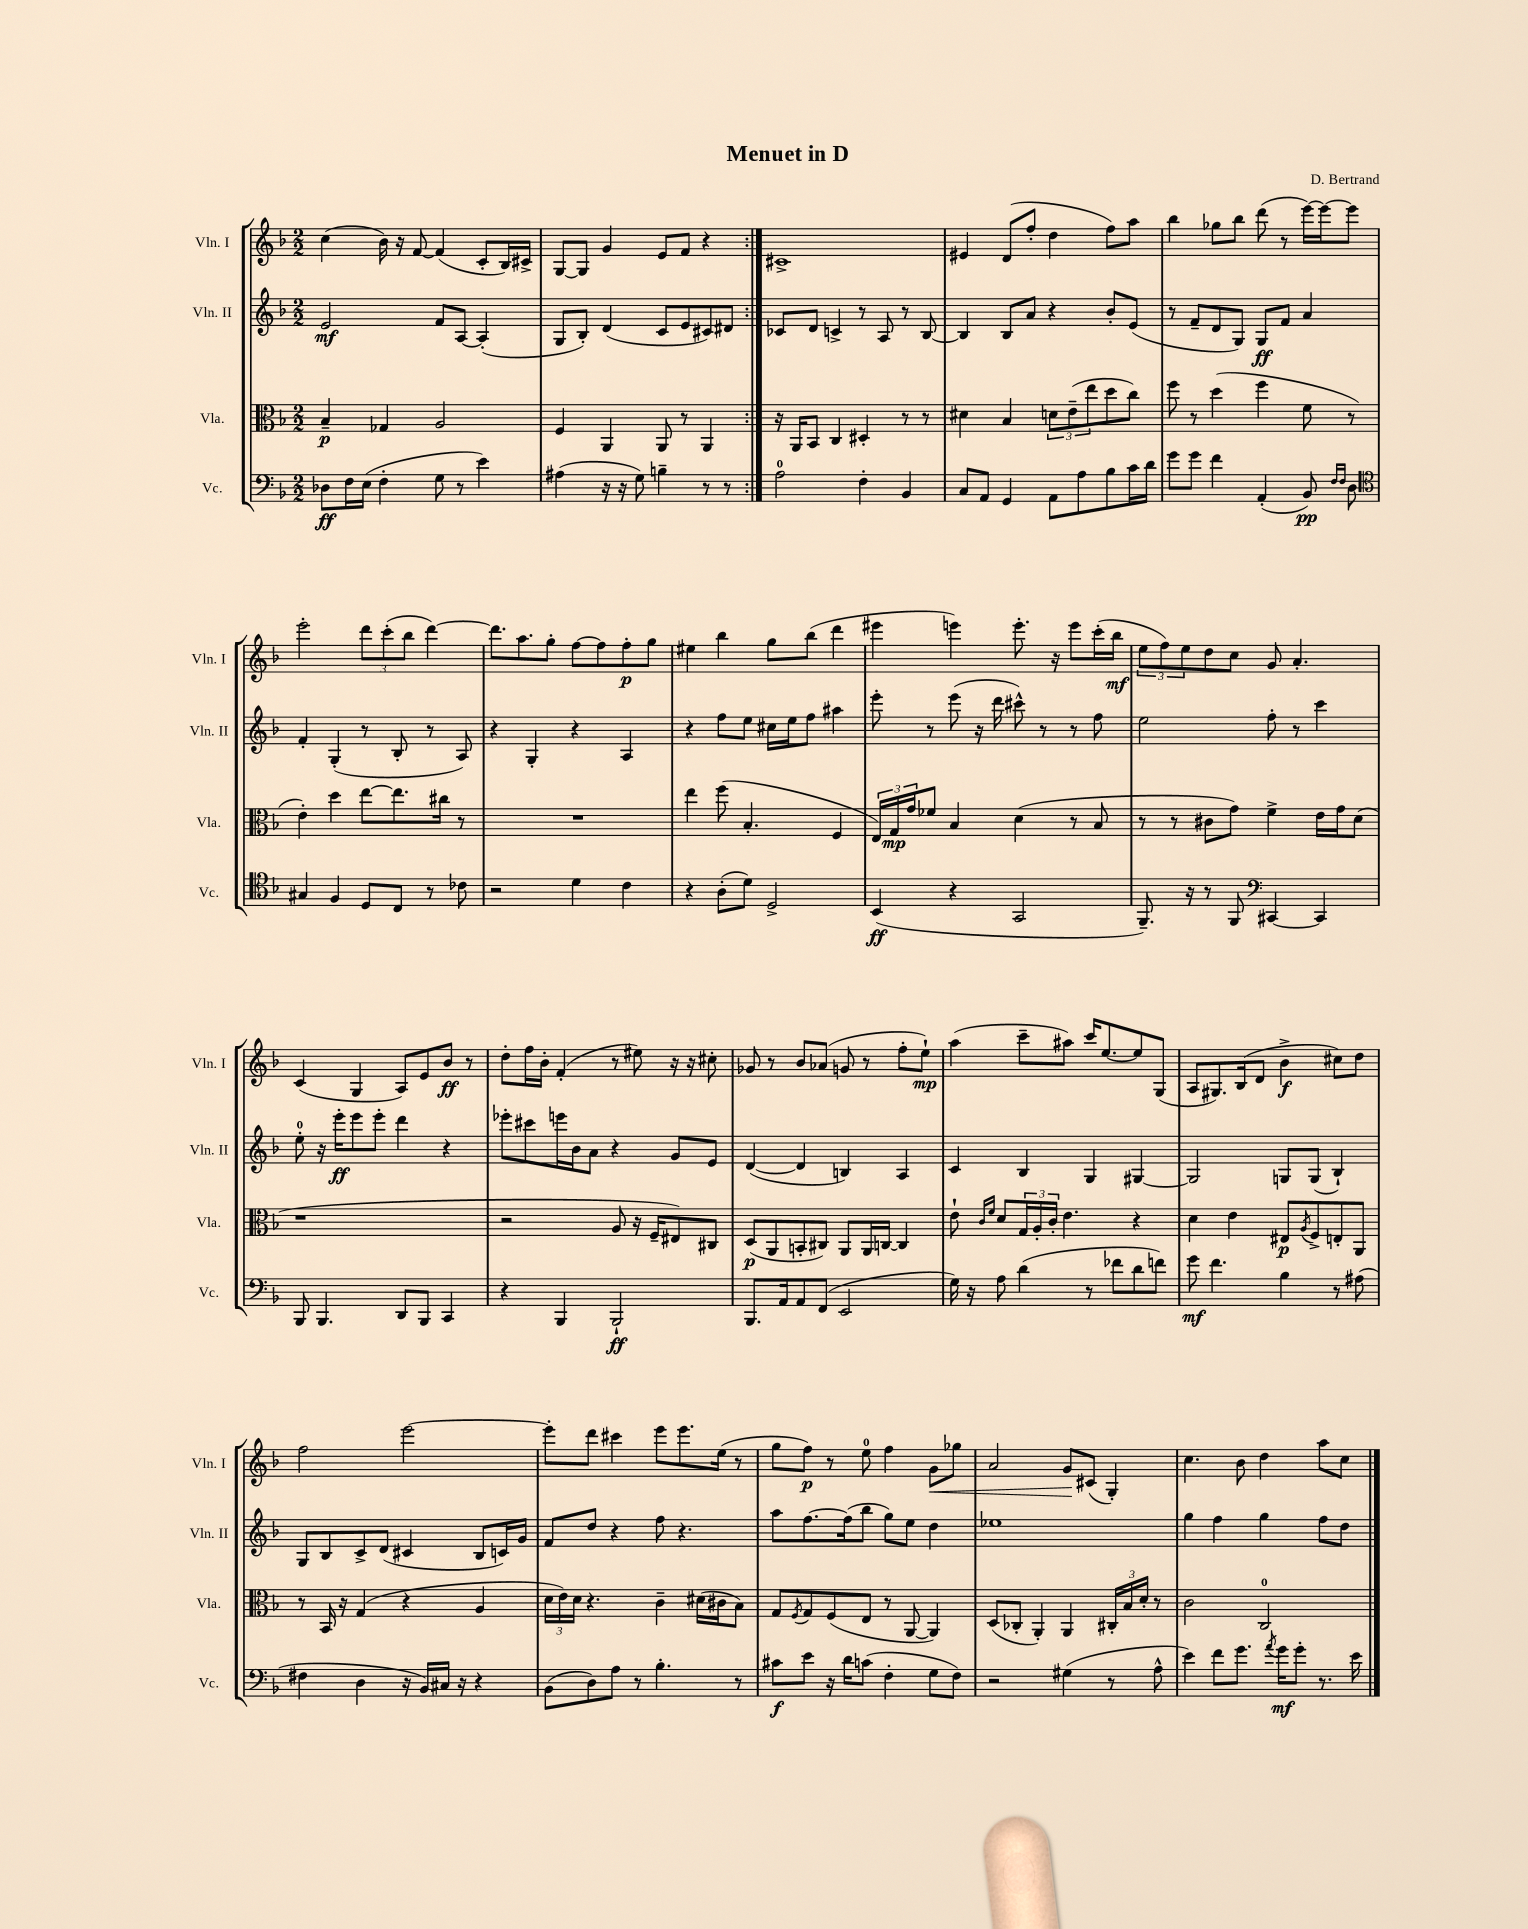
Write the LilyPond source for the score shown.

\header { title = "Menuet in D" composer = "D. Bertrand" }
<<
\new StaffGroup <<
\new Staff = "s0" \with { instrumentName = "Vln. I" shortInstrumentName = "Vln. I" } {
    \clef treble \key f \major \numericTimeSignature \time 2/2
    \repeat volta 2 { c''4( bes'16) r16 f'8~ f'4( c'8-. bes16) cis'16-> |
    g8~ g8 g'4 e'8 f'8 r4 | }
    cis'1-> |
    eis'4 d'8( f''8-. d''4 f''8) a''8 |
    bes''4 ges''8 bes''8 d'''8( r8 e'''16~) e'''16~ e'''8 |
    e'''2-. \tuplet 3/2 { d'''8 c'''8-.( bes''8 } d'''4~) |
    d'''8. a''8. g''8-. f''8~ f''8 f''8-.\p g''8 |
    eis''4 bes''4 g''8 bes''8( d'''4 |
    eis'''4 e'''4) e'''8.-. r16 e'''8 c'''16-.( bes''16\mf |
    \tuplet 3/2 { e''8 f''8) e''8 } d''8 c''8 g'8 a'4.-. |
    c'4( g4 a8) e'8 bes'8\ff r8 |
    d''8-. f''16 bes'16-. f'4-.( r8 eis''8) r16 r16 cis''8-. |
    ges'8 r8 bes'8 aes'8( g'8 r8 f''8-. e''8-!\mp) |
    a''4( c'''8-- ais''8) c'''16 e''8.~ e''8 g8( |
    a8 gis8.) bes16( d'8 bes'4->\f cis''8) d''8 |
    f''2 e'''2~ |
    e'''8-. d'''8 cis'''4 e'''8 e'''8. e''16( r8 |
    g''8 f''8\p) r8 e''8-0 f''4 g'8\< ges''8 |
    a'2 g'8\! cis'8( g4-.) |
    c''4. bes'8 d''4 a''8 c''8 \bar "|." |
}
\new Staff = "s1" \with { instrumentName = "Vln. II" shortInstrumentName = "Vln. II" } {
    \clef treble \key f \major \numericTimeSignature \time 2/2
    \repeat volta 2 { e'2\mf f'8 a8~ a4-.( |
    g8 bes8-.) d'4( c'8 e'8 cis'8) dis'8 | }
    ces'8 d'8 c'4-> r8 a8 r8 bes8~ |
    bes4 bes8 a'8 r4 bes'8-. e'8( |
    r8 f'8-- d'8 g8) g8\ff f'8 a'4 |
    f'4-. g4-.( r8 bes8-. r8 a8) |
    r4 g4-. r4 a4 |
    r4 f''8 e''8 cis''16 e''16 f''8 ais''4 |
    e'''8-. r8 e'''8( r16 d'''16 cis'''8-^) r8 r8 f''8 |
    e''2 f''8-. r8 c'''4 |
    e''8-0-. r16 e'''16-.\ff e'''8 e'''8-. d'''4 r4 |
    ees'''8-. cis'''8 e'''16 bes'16 a'8 r4 g'8 e'8 |
    d'4~( d'4 b4) a4 |
    c'4 bes4 g4 gis4~ |
    gis2 g8 g8( bes4-!) |
    g8 bes8 c'8-> d'8( cis'4 bes8 c'16) g'16 |
    f'8 d''8 r4 f''8 r4. |
    a''8 f''8.~ f''16( bes''8 g''8) e''8 d''4 |
    ees''1 |
    g''4 f''4 g''4 f''8 d''8 \bar "|." |
}
\new Staff = "s2" \with { instrumentName = "Vla." shortInstrumentName = "Vla." } {
    \clef alto \key f \major \numericTimeSignature \time 2/2
    \repeat volta 2 { bes4--\p ges4 a2 |
    f4 a,4 a,8 r8 a,4 | }
    r16 a,16 bes,8 c4 dis4-. r8 r8 |
    dis'4 bes4 \tuplet 3/2 { d'8 e'8--( e''8 } d''8 c''8) |
    f''8 r8 d''4( f''4 f'8 r8 |
    e'4-.) d''4 e''8~ e''8. cis''16 r8 |
    R1 |
    e''4 f''8( bes4.-. f4 |
    \tuplet 3/2 { e16) g16\mp g'16 } fes'8 bes4 d'4( r8 bes8 |
    r8 r8 cis'8 g'8) f'4-> e'16 g'16 d'8( |
    r1 |
    r2 a8 r16 f16-- eis8) cis8 |
    d8\p( a,8 b,8-. cis8) a,8 a,16 c16~ c4 |
    e'8-! \grace { c'16 f'16 } d'8 \tuplet 3/2 { g16 a16-. c'16-. } e'4. r4 |
    d'4 e'4 eis8\p \acciaccatura { a8 } f8-> e8-. a,8 |
    r8 bes,16 r16 g4( r4 a4 |
    \tuplet 3/2 { d'16 e'16) d'16 } r4. c'4-- dis'16( cis'16 bes8) |
    g8 \acciaccatura { f8 } g8 f8( e8 r8 a,8~ a,4) |
    d8( ces8-. a,4-.) a,4 \tuplet 3/2 { cis16-. bes16 d'16-. } r8 |
    c'2 c2-0 \bar "|." |
}
\new Staff = "s3" \with { instrumentName = "Vc." shortInstrumentName = "Vc." } {
    \clef bass \key f \major \numericTimeSignature \time 2/2
    \repeat volta 2 { des8\ff f16 e16( f4-. g8 r8 e'4) |
    ais4( r16 r16 g8) b4-- r8 r8 | }
    a2-0 f4-. bes,4 |
    c8 a,8 g,4 a,8 a8 bes8 c'16 d'16 |
    g'8 g'8 f'4 a,4-.( bes,8\pp) \grace { f16 f16 } d8 |
    \clef tenor gis4 f4 d8 c8 r8 ces'8 |
    r2 d'4 c'4 |
    r4 a8-.( d'8) d2-> |
    bes,4\ff( r4 g,2 |
    f,8.--) r16 r8 f,8 \clef bass cis,4~ cis,4 |
    bes,,8 bes,,4. d,8 bes,,8 c,4 |
    r4 bes,,4 bes,,2-!\ff |
    bes,,8. a,16 a,8 f,8( e,2 |
    g16) r16 a8 d'4( r8 fes'8 d'8 f'8) |
    g'8\mf f'4. bes4 r8 ais8( |
    fis4 d4 r16 bes,16) cis16 r16 r4 |
    bes,8( d8) a8 r8 bes4.-. r8 |
    cis'8\f e'8 r16 d'16 c'8( f4-. g8 f8) |
    r2 gis4( r8 a8-^ |
    e'4) f'8 g'8. \acciaccatura { a'8 } g'16\mf g'8-. r8. e'16 \bar "|." |
}
>>
>>
\layout { \context { \Score \remove "Bar_number_engraver" } }
